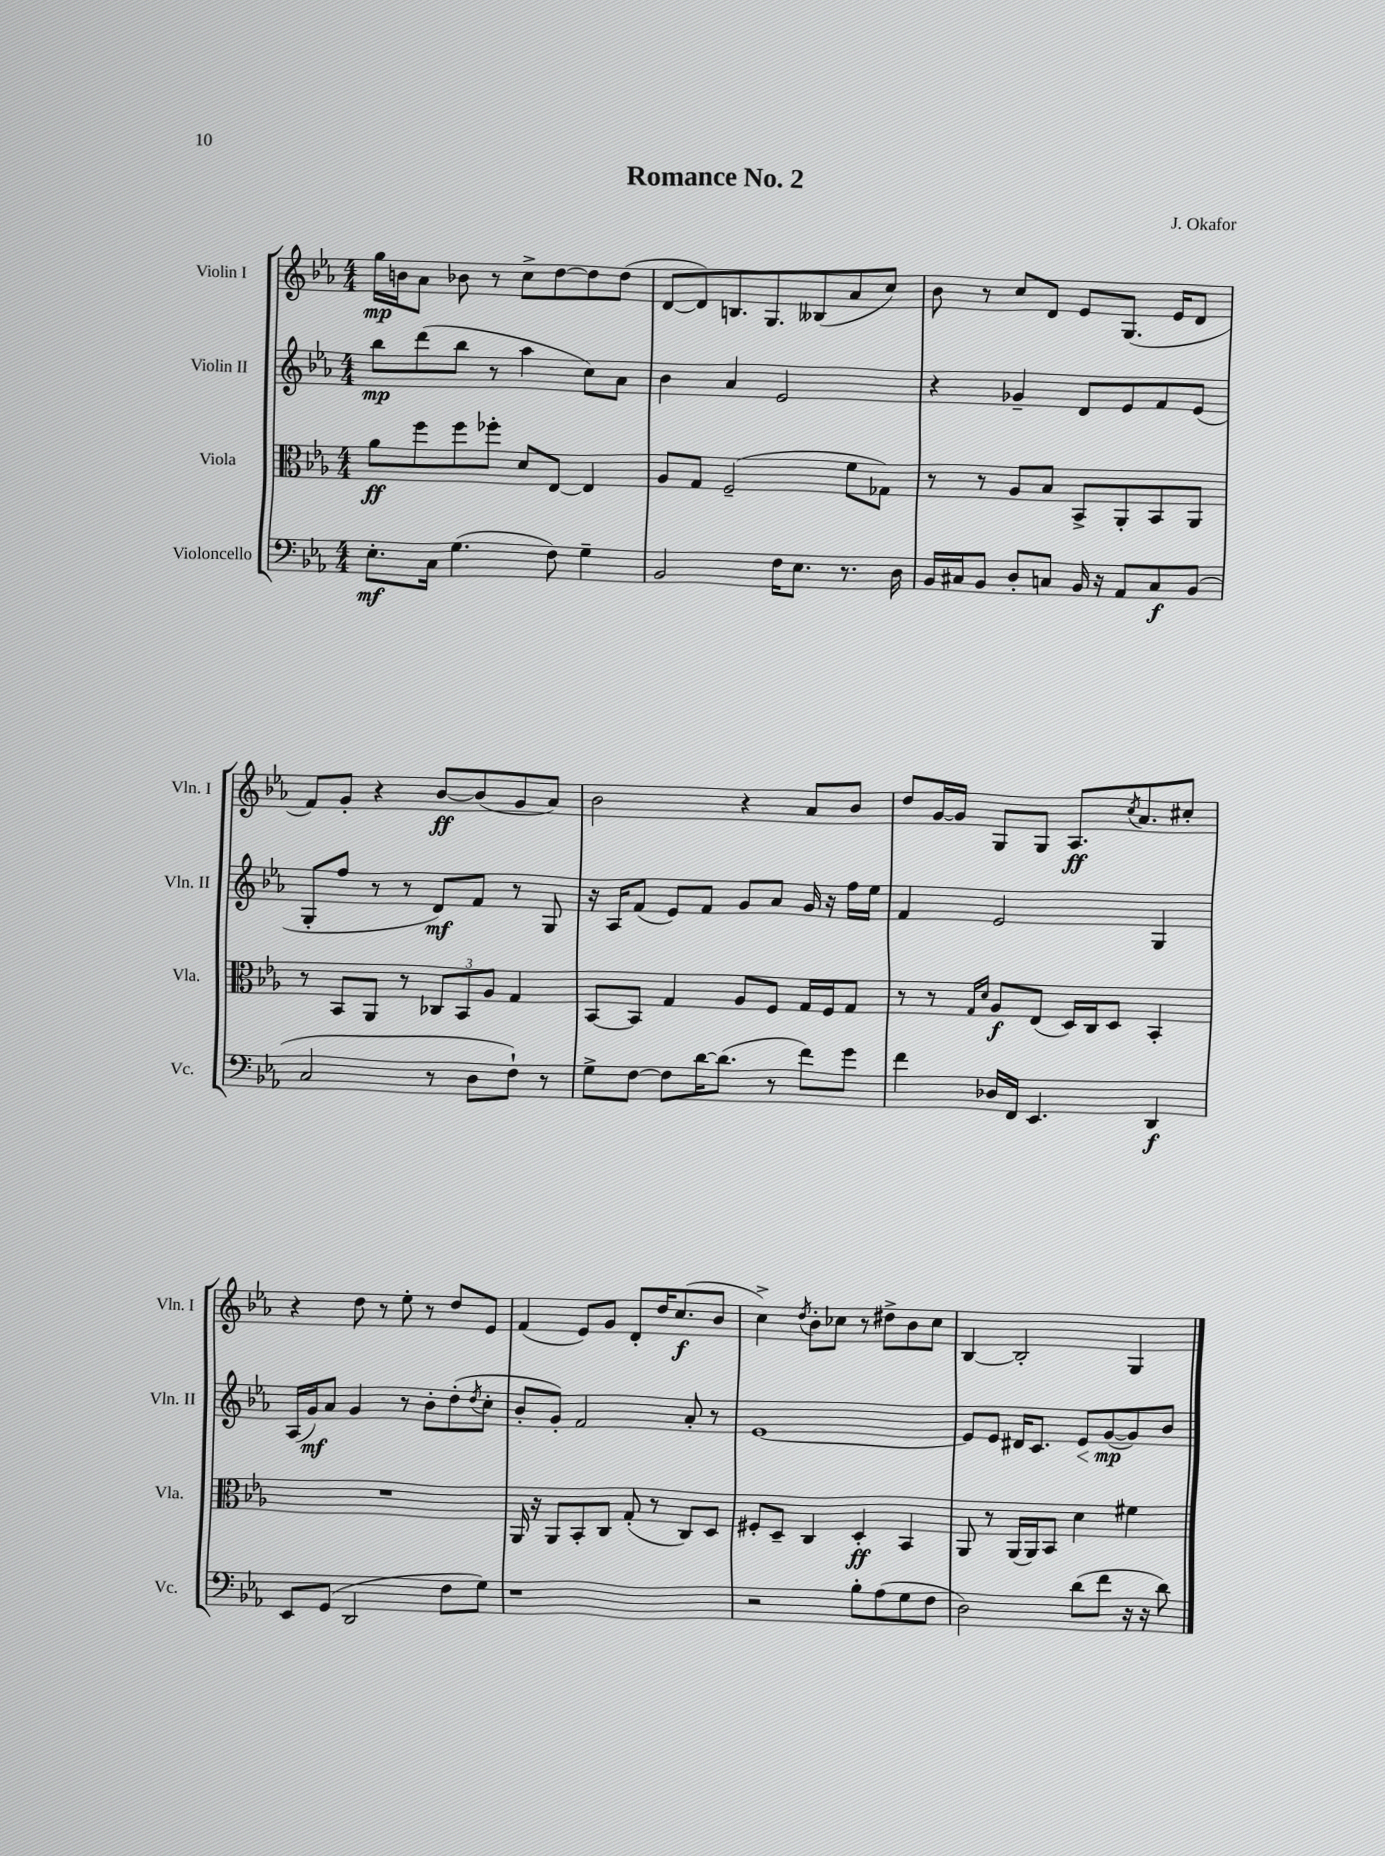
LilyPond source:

\header { title = "Romance No. 2" composer = "J. Okafor" }
<<
\new StaffGroup <<
\new Staff = "s0" \with { instrumentName = "Violin I" shortInstrumentName = "Vln. I" } {
    \clef treble \key ees \major \numericTimeSignature \time 4/4
    g''16\mp b'16 aes'8 bes'8 r8 c''8-> d''8~ d''8 d''8( |
    d'8~ d'8) b8. g8. beses8( aes'8 c''8) |
    bes'8 r8 c''8 d'8 ees'8 g8.( ees'16 d'8 |
    f'8) g'8-. r4 bes'8~\ff bes'8( g'8 aes'8) |
    bes'2 r4 aes'8 bes'8 |
    d''8 g'16~ g'16 g8 g8 aes8.\ff \acciaccatura { c''8 } aes'8. cis''8-. |
    r4 d''8 r8 ees''8-. r8 d''8 ees'8 |
    f'4( ees'8) g'8 d'8-. d''16 c''8.\f( bes'8 |
    c''4->) \acciaccatura { d''8 } bes'8-. ces''8 r8 dis''8-> bes'8 ces''8 |
    bes4~ bes2-. g4 \bar "|." |
}
\new Staff = "s1" \with { instrumentName = "Violin II" shortInstrumentName = "Vln. II" } {
    \clef treble \key ees \major \numericTimeSignature \time 4/4
    bes''8\mp d'''8( bes''8 r8 aes''4 c''8) aes'8 |
    bes'4 aes'4 ees'2 |
    r4 ges'4-- d'8 ees'8 f'8 ees'8( |
    g8-. f''8 r8 r8 d'8\mf) f'8 r8 g8 |
    r16 aes16 f'8( ees'8) f'8 g'8 aes'8 g'16 r16 f''16 ees''16 |
    f'4 ees'2 g4 |
    aes16( g'16\mf) aes'8 g'4 r8 bes'8-. d''8-.( \acciaccatura { d''8 } c''8-. |
    bes'8-. g'8-.) f'2 aes'8-. r8 |
    ees'1~ |
    ees'8 ees'8 dis'16 c'8. ees'8\< g'8~\mp\!( g'8) bes'8 \bar "|." |
}
\new Staff = "s2" \with { instrumentName = "Viola" shortInstrumentName = "Vla." } {
    \clef alto \key ees \major \numericTimeSignature \time 4/4
    aes'8\ff f''8 f''8 fes''8-. d'8 ees8~ ees4 |
    aes8 g8 f2--( f'8 ges8) |
    r8 r8 aes8 bes8 bes,8-> aes,8-. bes,8 aes,8 |
    r8 bes,8 aes,8 r8 \tuplet 3/2 { ces8 bes,8 aes8 } g4 |
    bes,8~ bes,8 g4 aes8 f8 g16 f16 g8 |
    r8 r8 \grace { g16 d'16 } aes8\f ees8( d16) c16 d8 bes,4-. |
    R1 |
    aes,16 r16 aes,8 bes,8-. c8 g8-.( r8 c8) d8 |
    fis8-. d8-- c4 d4-.\ff bes,4 |
    aes,8 r8 aes,16( aes,16) bes,8 d'4 fis'4 \bar "|." |
}
\new Staff = "s3" \with { instrumentName = "Violoncello" shortInstrumentName = "Vc." } {
    \clef bass \key ees \major \numericTimeSignature \time 4/4
    ees8.-.\mf c16 g4.( f8) g4-- |
    bes,2 f16 ees8. r8. d16 |
    bes,16 cis16 bes,8 d8-. c8 bes,16 r16 aes,8 c8\f bes,8( |
    c2 r8 d8 f8-!) r8 |
    g8-> f8~ f8 d'16~ d'8.( r8 f'8) g'8 |
    f'4 des16 f,16 ees,4. d,4\f |
    ees,8 g,8( d,2 f8 g8) |
    r1 |
    r2 bes8-. aes8( g8 f8 |
    d2) d'8( f'8 r16 r16 d'8) \bar "|." |
}
>>
>>
\layout { \context { \Score \remove "Bar_number_engraver" } }
